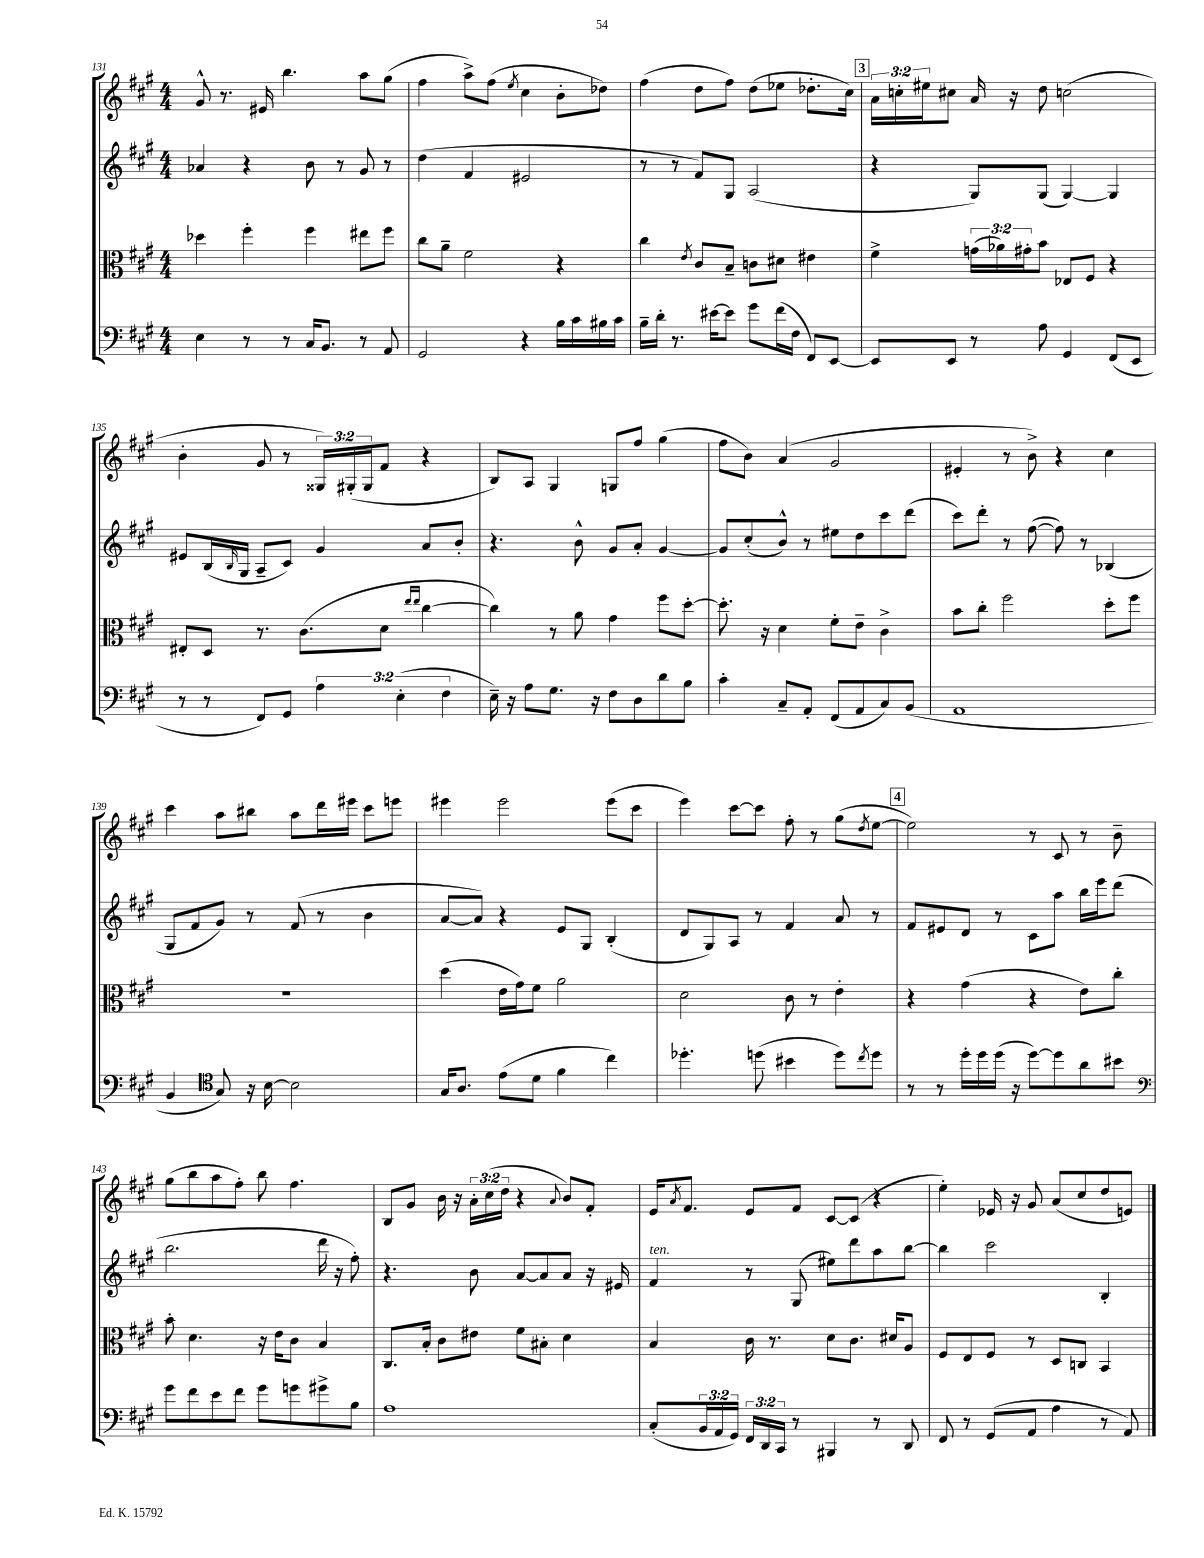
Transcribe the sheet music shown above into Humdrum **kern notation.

**kern	**kern	**kern	**kern
*part4	*part3	*part2	*part1
*staff4	*staff3	*staff2	*staff1
*clefF4	*clefC3	*clefG2	*clefG2
*k[f#c#g#]	*k[f#c#g#]	*k[f#c#g#]	*k[f#c#g#]
*M4/4	*M4/4	*M4/4	*M4/4
=131	=131	=131	=131
4E\	4dd-X\	4a-X/	8g#^^/
.	.	.	8.r
8r	4ff#'\	4r	.
.	.	.	16e#X/
8r	.	.	4.bb\
16C#/KL	4ff#\	8b\	.
8.BB/J	.	.	.
.	.	8r	.
8r	8ee#X\L	8g#/	8aa\L
8AA/	8ff#\J	8r	(8gg#\J
=132	=132	=132	=132
2GG#/	8cc#\L	(4dd\	4ff#\
.	8a~\J	.	.
.	2f#\	4f#/	8aa^\L)
.	.	.	(8ff#\J
.	.	.	8qee/
4r	.	2e#X/	4cc#\
16B\LL	4r	.	8b'\L
16c#\	.	.	.
16B#X\	.	.	8dd-X\J)
16c#\JJ	.	.	.
=133	=133	=133	=133
16B~\LL	4cc#\	8r	(4ff#\
16d'\JJ	.	.	.
8.r	.	8r	.
.	8qe/	.	.
.	8c#/L	8f#/L)	8dd\L
[16e#X\KL	.	.	.
8e#\J]	8B~/J	8G#/J	8ff#\J)
8g#\L	8cn\L	(2A/	(8dd\L
(16f#\L	8d#X\J	.	8ee-X\J
16F#\JJ	.	.	.
8FF#/L)	4e#X\	.	8.dd-X'\L
[8EE/J	.	.	.
.	.	.	16cc#\Jk)
!!LO:REH:place=s1:t=3
=134	=134	=134	=134
8EE/L]	4f#^\	4r	24a\LL
.	.	.	24ccn'\
.	.	.	24ee#X\J
8EE/J	.	.	8cc#X\J
8r	(24gn\LL	8G#/L)	16a/
.	24a-X\)	.	.
.	.	.	16r
.	24g#X'\J	.	.
8A\	8b\J	(8G#/J	8dd\
4GG#/	8E-X/L	[4G#/)	(2ccn\
.	8F#/J	.	.
(8FF#/L	4r	4G#/]	.
8EE/J	.	.	.
!!LO:LB:g=z
=135	=135	=135	=135
8r	8E#X'/L	8e#X/L	4b'\
8r	8D/J	(16B/L	.
.	.	16qqB/	.
.	.	16G#/JJ	.
8FF#/L)	8.r	8A~/L	8g#/
8GG#/J	.	8c#/J)	8r
.	(8.c#\L	.	.
6A\	.	4g#/	24G##X/LL)
.	.	.	(24G#X'/
.	.	.	24G#/J
.	8d\J	.	8f#/J
(6E'\	.	.	.
.	16qqee/LL	.	.
.	16qqee/JJ	.	.
.	[4cc#\	8a/L	4r
6F#\	.	.	.
.	.	8b'/J	.
=136	=136	=136	=136
16E~\)	4cc#\])	4.r	8B/L)
16r	.	.	.
8A\L	.	.	8A/J
8.G#\J	8r	.	4G#/
.	8a\	8b^^\	.
16r	.	.	.
8F#\L	4g#\	8g#/L	8Gn/L
8D\	.	8a'/J	8ff#/J
8d\	8ff#\L	[4g#/	(4gg#\
8B\J	[8dd'\J	.	.
=137	=137	=137	=137
4c#'\	8.dd'\]	8g#/L]	8ff#\L
.	.	(8cc#'/	8b\J)
.	16r	.	.
8C#~/L	4d\	8b^^/J)	(4a/
8AA'/J	.	8r	.
(8FF#/L	8f#'\L	8ee#X\L	2g#/
8AA/	8e~\J	8dd\	.
8C#/)	4c#^\	8ccc#\	.
(8BB/J	.	(8ddd\J	.
=138	=138	=138	=138
1AA	8b\L	8ccc#\L)	4e#X'/
.	8cc#'\J	8ddd'\J	.
.	2ff#\	8r	8r
.	.	([8ff#\	8b^\)
.	.	8ff#\])	4r
.	.	8r	.
.	8dd'\L	(4B-X/	4cc#\
.	8ff#\J	.	.
!!LO:LB:g=z
=139	=139	=139	=139
4BB/	1r	8G#/L	4ccc#\
.	.	8f#/	.
*clefC4	*	*	*
8G#/)	.	8g#/J)	8aa\L
16r	.	8r	8bb#X\J
[16B\	.	.	.
2B\]	.	(8f#/	8aa\L
.	.	8r	16ddd\L
.	.	.	16eee#X\JJ
.	.	4b\	8ccc#\L
.	.	.	8eeen\J
=140	=140	=140	=140
16G#/KL	(4dd\	[8a/L	4eee#X\
8.A/J	.	.	.
.	.	8a/J])	.
(8e\L	16e\LL	4r	2eee#\
.	16g#\J)	.	.
8d\J	8f#\J	.	.
4f#\	2a\	8e/L	.
.	.	8G#/J	.
4cc#\)	.	(4B'/	(8eee#\L
.	.	.	8ccc#\J
=141	=141	=141	=141
4.dd-X'\	2d\	8d/L	4eee\)
.	.	8G#/)	.
.	.	8A/J	[8ccc#\L
(8ddn\	.	8r	8ccc#\J]
4b#X\	8c#\	4f#/	8ff#'\
.	8r	.	8r
8dd\L)	4e'\	8a/	(8gg#\L
8qcc#/	.	.	8qdd/
8dd\J	.	8r	[8ee\J
!!LO:REH:place=s1:t=4
=142	=142	=142	=142
8r	4r	8f#/L	2ee\])
8r	.	8e#X/	.
16dd'\LL	(4g#\	8d/J	.
16dd\	.	.	.
(16dd\JJ	.	8r	.
16r	.	.	.
[8dd\L)	4r	8c#\L	8r
8dd\]	.	8aa\J	8c#/
8a\	8e\L)	16bb\LL	8r
.	.	16eee\J	.
8b#X\J	8cc#'\J	(8ddd\J	8b~\
!!LO:LB:g=z
=143	=143	=143	=143
*clefF4	*	*	*
8g#\L	8b'\	2.bb\	(8gg#\L
8f#\	4.d\	.	8bb\
8e\	.	.	8aa\
8f#\J	.	.	8ff#'\J)
8g#\L	16r	.	8bb\
.	16e\KL	.	.
8gn\	8c#\J	.	4.ff#\
8g#X^\	4B/	16ddd\	.
.	.	16r	.
8B\J	.	8ff#'\)	.
=144	=144	=144	=144
1A	8.C#/L	4.r	8B/L
.	.	.	8g#/J
.	16B'/Jk	.	.
.	8c#\L	.	16b\
.	.	.	16r
.	8e#X\J	8b\	24a'\LL
.	.	.	(24cc#\
.	.	.	24dd\JJ
.	8f#\L	[8a/L	4r
.	8B#X'\J	8a/]	.
.	.	.	8qqa/
.	4d\	8a/J	8b/L)
.	.	16r	8f#'/J
.	.	16e#X/	.
=145	=145	=145	=145
!	!	!LO:TX:a:i:t=ten.	!
(8C#'/L	4B/	4f#/	16e/KL
.	.	.	8qa/
.	.	.	8.f#/J
24BB/L	.	.	.
24AA/	.	.	.
24GG#/JJ)	.	.	.
24FF#/LL	16c#\	8r	8e/L
24DD/	.	.	.
.	8.r	.	.
24CC#/JJ	.	.	.
8r	.	(8G#/	8f#/J
4BBB#X/	8d\L	8ee#X\L)	[8c#/L
.	8.c#\J	8ddd\	(8c#/J]
8r	.	8aa\	4r
.	16d#X/KL	.	.
8DD/	8A/J	[8bb\J	.
=146	=146	=146	=146
8FF#/	8F#/L	4bb\]	4ee'\)
8r	8E/	.	.
(8GG#/L	8F#/J	2ccc#\	16e-X/
.	.	.	16r
8AA/J	8r	.	8g#/
4A\	8D/L	.	(8a/L
.	8Cn/J	.	8cc#/
8r	4BB/	4B'/	8dd/
8AA/)	.	.	8en/J)
==	==	==	==
*-	*-	*-	*-
